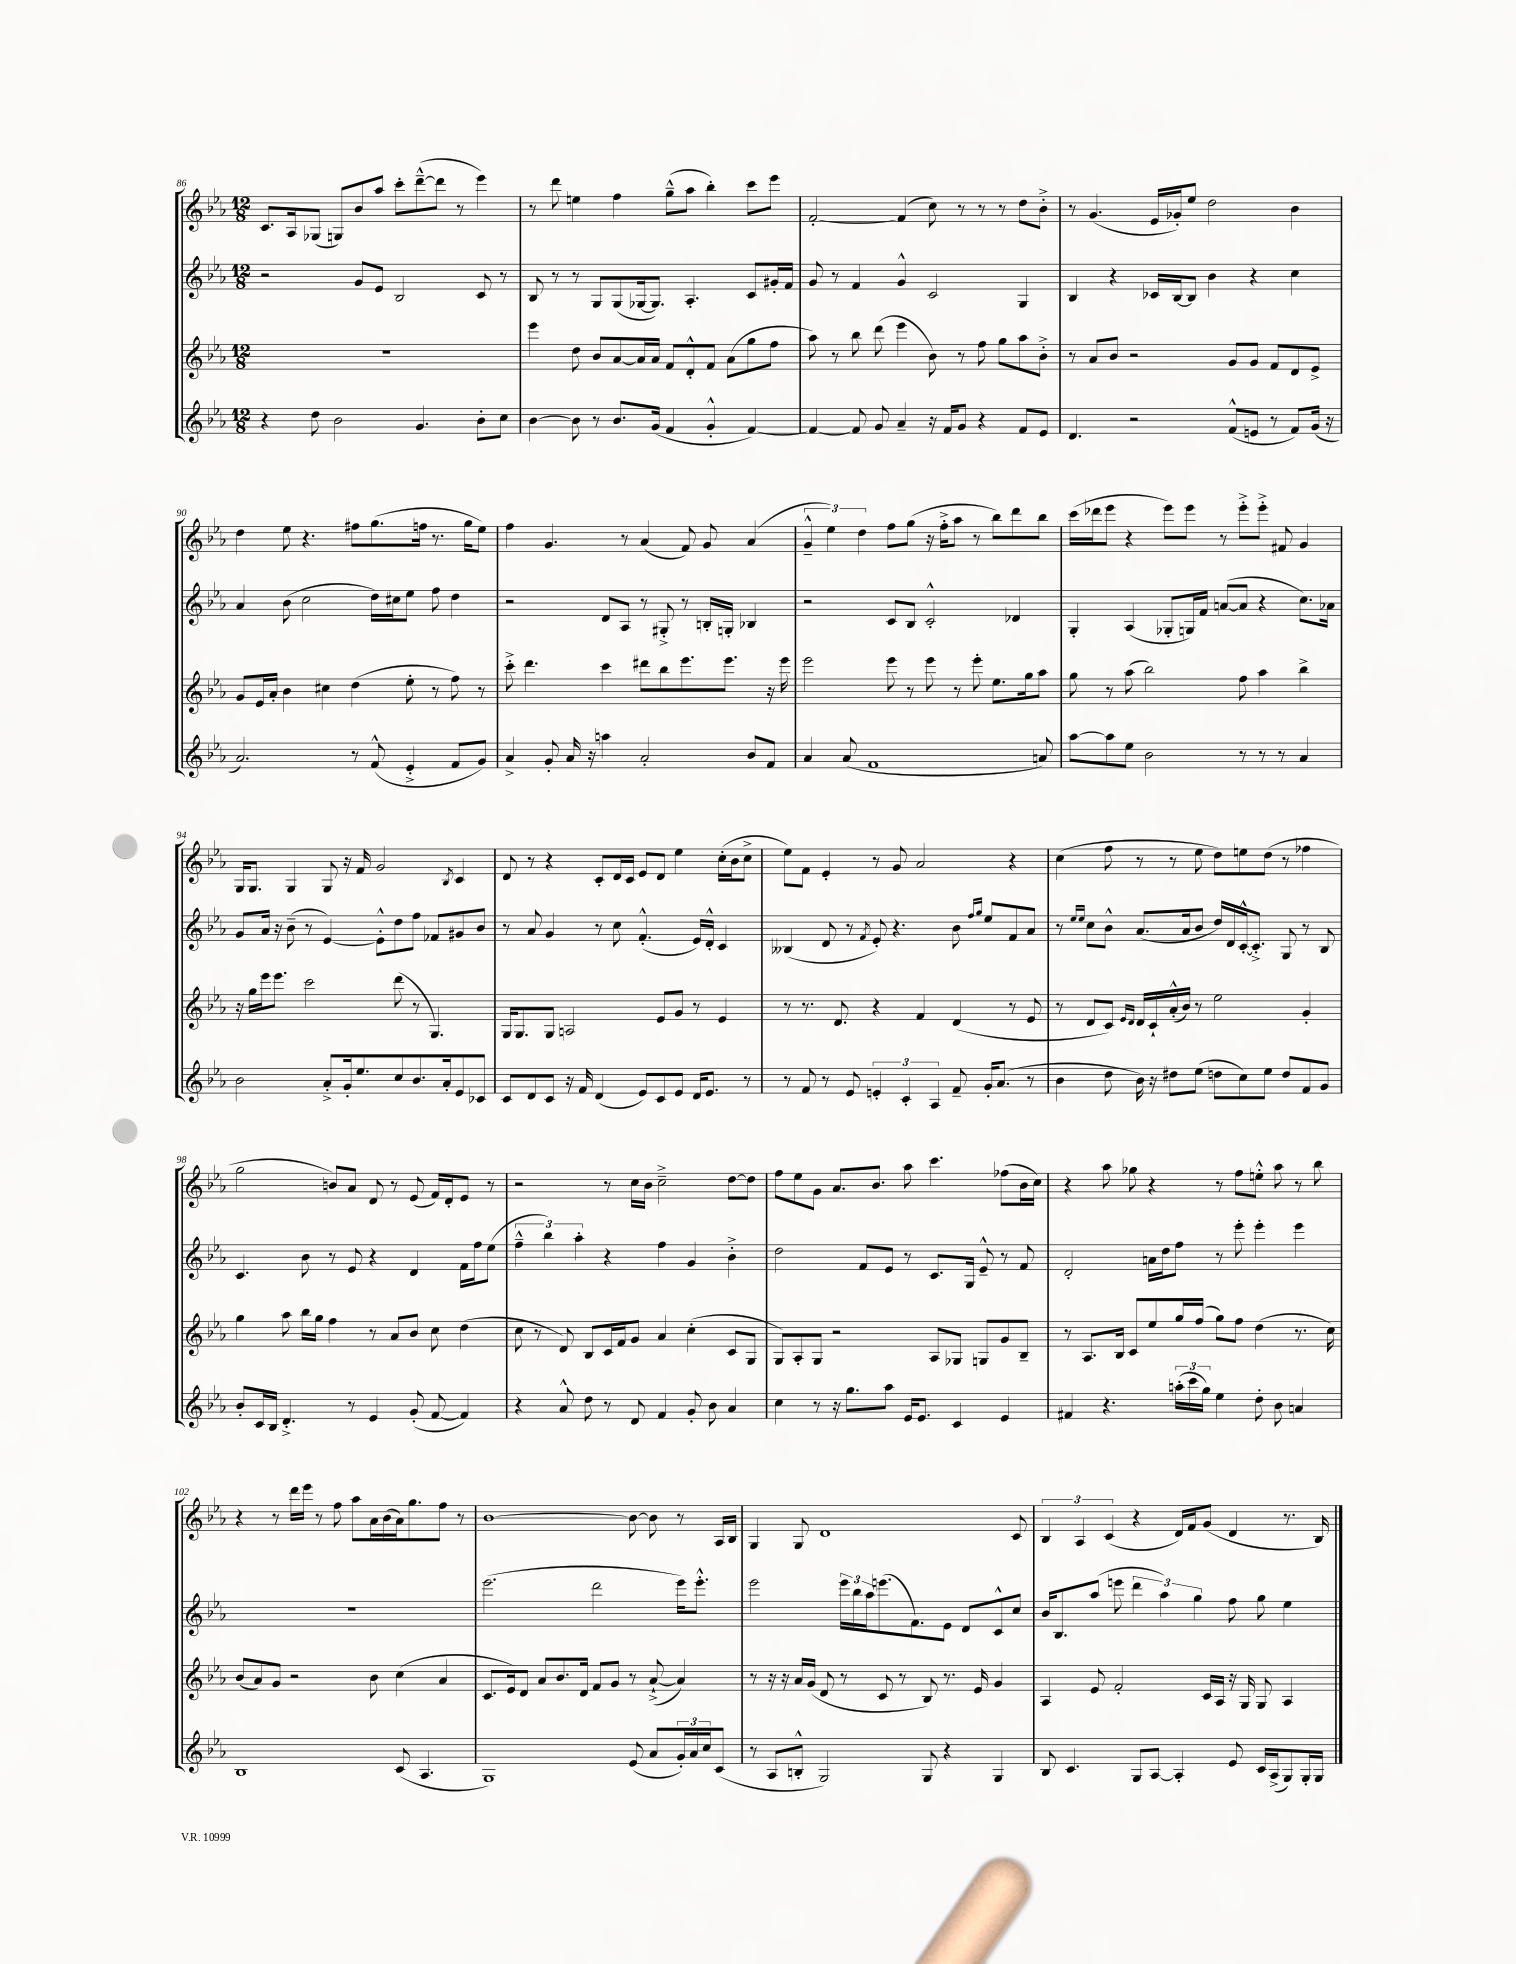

**kern	**kern	**kern	**kern
*staff4	*staff3	*staff2	*staff1
*clefG2	*clefG2	*clefG2	*clefG2
*k[b-e-a-]	*k[b-e-a-]	*k[b-e-a-]	*k[b-e-a-]
*M12/8	*M12/8	*M12/8	*M12/8
4r	1.r	2r	8.c
.	.	.	16A-
8dd	.	.	(8G-
2b-	.	.	8G)
.	.	8g	8b-
.	.	8e-	8aa-
.	.	2B-	8ccc'
4.g	.	.	([8ddd~^^
.	.	.	8ddd]
.	.	.	8r
8b-'	.	8c	4eee-)
8cc	.	8r	.
=	=	=	=
[4b-	4eee-	8B-	8r
.	.	8r	8ddd
8b-]	8dd	8r	4ee
8r	8b-	8G	.
8.b-	[8a-	(8G	4ff
.	16a-]	[16G-	.
(16g	16a-	8.G-])	.
4f	8f	.	(8gg~^^
.	8d'^^	4.A-'	8aa-
4g'^^	8f	.	4bb-')
.	(8a-	.	.
[4f)	8gg	8c	8ccc
.	8ff	16g#'	8eee-
.	.	16f	.
=	=	=	=
4f_	8aa-)	8g	[2f'
.	8r	8r	.
8f]	8bb-	4f	.
8g	(8ddd	.	.
4a-~	4eee-	4g^^	(4f]
16r	8b-)	2c	8cc)
16f	.	.	.
8g	8r	.	8r
4r	8ff	.	8r
.	8gg	.	8r
8f	8aa-	4G	8dd
8e-	8b-'^	.	8b-'^
=	=	=	=
4.d	8r	4B-	8r
.	8a-	.	(4.g
.	8b-	4r	.
2r	2r	.	.
.	.	16c-	16e-
.	.	[16B-	16g-')
.	.	8B-]	8ee-
.	.	4b-	2dd
(8f^^	8g	.	.
8e	8g	4r	.
8r	8f	.	.
8f)	8d	4cc	4b-
(16g	8e-^	.	.
16r	.	.	.
=	=	=	=
2.a-)	8g	4a-	4dd
.	16e-	.	.
.	16a-'	.	.
.	4b-	(8b-	8ee-
.	.	2cc	4.r
.	4cc#	.	.
8r	(4dd	.	8ff#
(8f^^	.	16dd)	(8.gg
.	.	16cc#	.
4e-'^	8ee-'	8ee-	.
.	.	.	16ff
.	8r	8ff	8.r
8f	8ff)	4dd	.
.	.	.	16gg
8g)	8r	.	8ee-)
=	=	=	=
4a-^	8ccc'^	2r	4ff
.	4.ddd	.	.
8g'	.	.	4.g
16a-	.	.	.
16r	.	.	.
4aa	4ccc	8d	.
.	.	8A-	8r
2a-'	8ddd#	8r	(4a-
.	8bb-	8G#'^	.
.	8.eee-	8r	8f)
.	.	16B'	8g
.	8.eee-	16G'	.
8b-	.	4B-	(4a-
8f	16r	.	.
.	16eee-	.	.
=	=	=	=
4a-	2eee-	2r	6g~^^
.	.	.	6ee-)
(8a-	.	.	.
.	.	.	6dd
1f	.	.	.
.	8eee-	8c	8ff
.	8r	8B-	(8gg
.	8eee-	2c'^^	16r
.	.	.	16ff'^
.	8r	.	8aa-
.	8eee-'	.	8r
.	8.ee-	.	8bb-)
.	.	4d-	8ddd
.	16gg	.	.
8a)	8aa-	.	8bb-
=	=	=	=
[8aa-	8gg	4G'	(16ccc
.	.	.	16ddd-
8aa-]	8r	.	8eee-
8ee-	(8aa-	(4A-	4r
2b-	2bb-)	.	.
.	.	8G-'	8eee-)
.	.	16G)	8eee-
.	.	16f	.
.	.	([8a	8r
8r	8ff	8a]	8eee-'^
8r	4aa-	4r	8eee-'^
8r	.	.	8f#
4a-	4bb-^	8.cc)	4g
.	.	16a-	.
=	=	=	=
2b-	16r	8g	16G
.	16gg	.	8.G
.	16eee-	16a-	.
.	8.eee-	16r	.
.	.	(8b-~	4G
.	2ccc	8r	.
8a-'^	.	[4e-)	8G
16g'	.	.	16r
8.ee-	.	.	16f
.	.	8e-'^^]	2g
8cc	(8ddd	8dd	.
8.b-	8r	8ff	.
.	4.G)	8f-	.
16a-'	.	.	.
.	.	.	8qB-
8e-	.	8g#	4c
8c-	.	8b-	.
=	=	=	=
8c	16G	8r	8d
.	8.G	.	.
8d	.	8a-	8r
8c	8G	4g	4r
16r	2A	.	.
16f	.	.	.
(4d	.	8r	8c'
.	.	8cc	16d
.	.	.	16c
8e-)	.	(4.f'^^	8e-
8c	8e-	.	8d
8e-	8g	.	4ee-
16d	8r	16e-)	.
8.e-	.	16d'^^	.
.	4e-	4c	(16cc'
.	.	.	16b-
8r	.	.	8cc^
=	=	=	=
8r	8r	(4B--	8ee-)
8f	8.r	.	8f
8r	.	8d	4e-'
.	8.d	.	.
8e-	.	8r	.
.	.	8qf	.
6e'	4r	8e-')	8r
.	.	4.r	8g
6c'	.	.	.
.	4f	.	2a-
6A-	.	.	.
8f~	(4d	8b-	.
.	.	16qqff	.
.	.	16qqgg	.
16g'	.	8ee-	.
(8.a-	.	.	.
.	8r	8f	4r
8r	8e-	8a-	.
=	=	=	=
4b-	8r	8r	(4cc
.	.	16qqee-	.
.	.	16qqee-	.
.	8d	8cc	.
8dd	8c)	8b-^^	8ff
.	16qqe-	.	.
.	16qqd	.	.
16b-)	16d	(8.a-	8r
16r	16c`	.	.
8dd#	(16a-'^^	.	8r
.	16b-)	16a-	.
(8ee-	8r	8b-	8ee-
8dd	2ee-	16dd)	8dd)
.	.	16d	.
8cc)	.	[16c'^^	8ee
.	.	8.c'^]	.
8ee-	.	.	(8dd
8dd	.	8G	8r
8f	4g'	8r	4ff-
8g	.	8B-	.
=	=	=	=
8b-'	4gg	4.c	2gg
16c	.	.	.
16B-	.	.	.
4.d'^	8aa-	.	.
.	16bb-	8b-	.
.	16gg	.	.
.	4ff	8r	8b)
8r	.	8e-	8a-
4e-	8r	4r	8d
.	8a-	.	8r
(8g'	8b-	4d	(8e-
[8f	8cc	.	16f)
.	.	.	16d'
4f])	(4dd	16f	8e-
.	.	16ff	.
.	.	(8ee-	8r
=	=	=	=
4r	8cc	6ff~^^	2r
.	8r	.	.
.	.	6bb-)	.
8a-^^	8d)	.	.
.	.	6aa-'	.
8dd	8B-	.	.
8r	16c	4r	8r
.	16f	.	.
8d	8g	.	16cc
.	.	.	16b-
4f	4a-	4ff	2cc~^
8g'	(4cc'	4g	.
8b-	.	.	.
4a-	8c	4b-'^	[8dd
.	8G	.	8dd]
=	=	=	=
4cc	8G)	2dd	8ff
.	8A-'	.	8ee-
8r	8G	.	8g
16r	2r	.	8.a-
8.gg	.	.	.
.	.	8f	.
.	.	.	8.b-
8aa-	.	8e-	.
16e-	.	8r	8aa-
8.e-	.	.	.
.	8A-	8.c	4.ccc
4c	8G-	.	.
.	.	16G	.
.	8G	8e-~^^	.
4e-	8g	8r	(8ff-
.	8B-~	8f	16b-
.	.	.	16cc)
=	=	=	=
4f#	8r	2d'	4r
.	8.A-	.	.
4.r	.	.	8aa-
.	16B-	.	.
.	8c	.	8gg-
.	8ee-	16a	4r
.	.	16dd	.
(24aa'	16gg	8ff	.
24ccc	.	.	.
.	(16ff	.	.
24gg)	.	.	.
4ee-	8gg)	8r	8r
.	8ff	8eee-'	8ff
8dd'	(4dd	4eee-'	8ee'^^
8b-	.	.	8aa-
4a	8.r	4eee-	8r
.	.	.	8bb-
.	16cc)	.	.
=	=	=	=
1B-	(8b-	1.r	4r
.	8a-)	.	.
.	8g	.	8r
.	2r	.	16ddd
.	.	.	16eee-
.	.	.	8r
.	.	.	8ff
.	.	.	8aa-
.	8b-	.	16a-
.	.	.	(16b-
(8c	(4cc	.	16a-)
.	.	.	8.gg
4.A-	.	.	.
.	4a-	.	8ff
.	.	.	8r
=	=	=	=
1G)	8.c	(2.eee-	[1b-
.	16e-)	.	.
.	8d	.	.
.	8a-	.	.
.	8.b-	.	.
.	16d	.	.
.	8f	2ddd	.
.	8g	.	.
(8e-	8r	.	8b-_
8a-	([8a-`^	.	8b-]
24g')	4a-])	16eee-)	8r
24a-	.	.	.
.	.	8.eee-'^^	.
24cc	.	.	.
(8c	.	.	16A-
.	.	.	16B-
=	=	=	=
8r	8r	2eee-	4G
8A-	16r	.	.
.	16r	.	.
8B'^^	16a-	.	8G
.	(16g	.	.
2G)	8d	.	1d
.	8r	24eee-	.
.	.	24bb-	.
.	.	24aa-	.
.	8c	(8.eee	.
.	8r	.	.
.	.	8.f)	.
8G	8B-)	.	.
4r	8.r	8e-	.
.	.	8d	.
.	16e-	.	.
4G	4g	8c^^	.
.	.	8cc	8c
=	=	=	=
8B-	4A-	16b-	6B-
.	.	8.B-	.
4.c	.	.	.
.	.	.	6A-
.	8e-	(8aa-	.
.	.	.	(6c
.	2f'	8eee	.
8G	.	6ddd	4r
[8A-	.	.	.
.	.	6aa-)	.
4A-']	.	.	16d)
.	.	.	16f
.	.	6gg	.
.	16c	.	(8g
.	16A-	.	.
8e-	16r	8ff	4d
.	16G	.	.
16c	8G	8gg	.
(16A-^	.	.	.
8G)	4A-	4ee-	8.r
16G'	.	.	.
16G	.	.	16B-)
==	==	==	==
*-	*-	*-	*-
